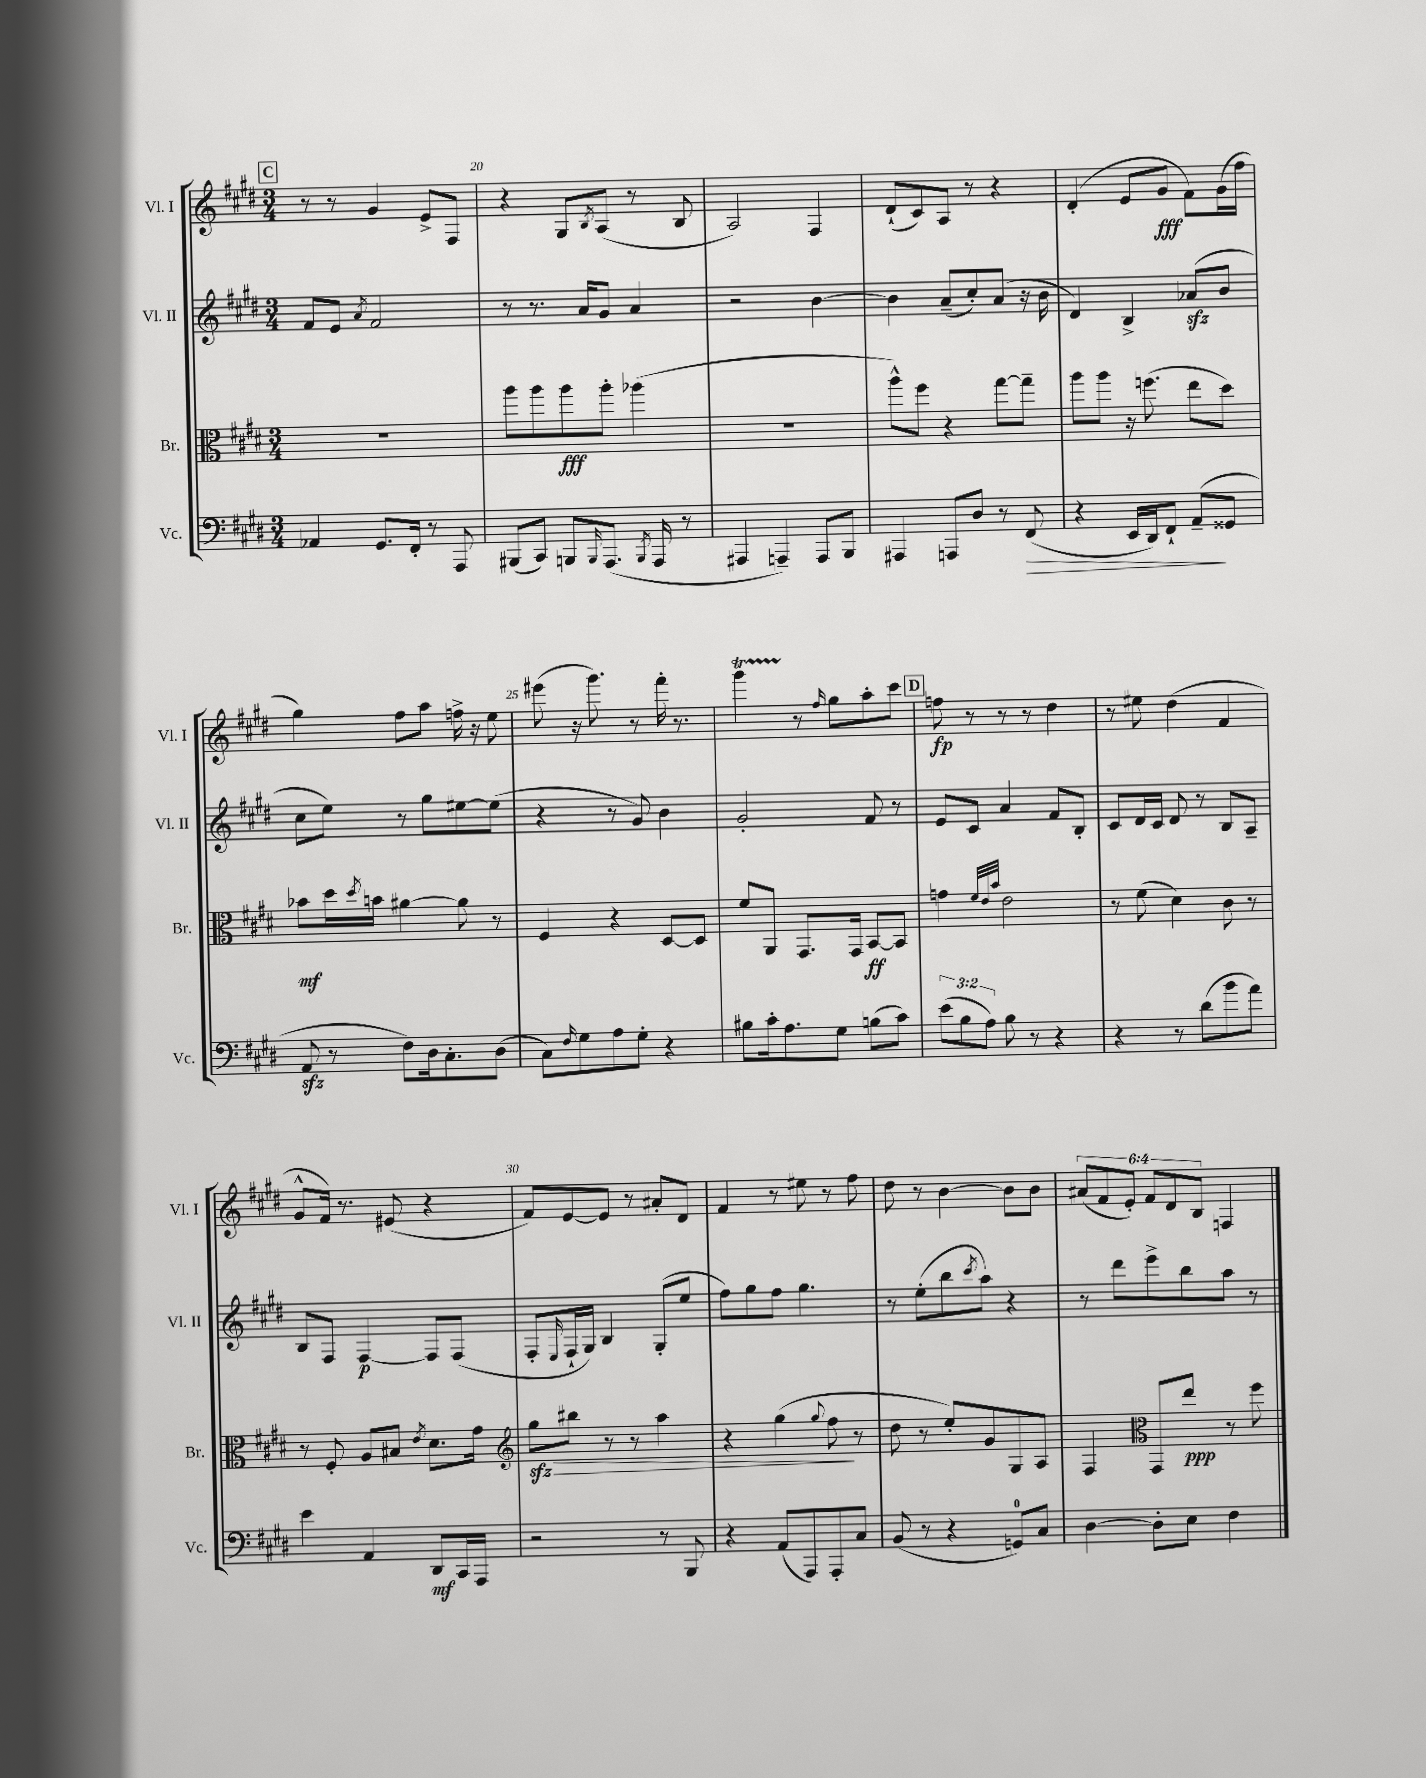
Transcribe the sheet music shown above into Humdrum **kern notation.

**kern	**dynam	**kern	**dynam	**kern	**dynam	**kern	**dynam
*part4	*part4	*part3	*part3	*part2	*part2	*part1	*part1
*staff4	*staff4	*staff3	*staff3	*staff2	*staff2	*staff1	*staff1
*I"Vc.	*	*I"Br.	*	*I"Vl. II	*	*I"Vl. I	*
*I'Vc.	*	*I'Br.	*	*I'Vl. II	*	*I'Vl. I	*
*clefF4	*	*clefC3	*	*clefG2	*	*clefG2	*
*k[f#c#g#d#]	*	*k[f#c#g#d#]	*	*k[f#c#g#d#]	*	*k[f#c#g#d#]	*
*M3/4	*	*M3/4	*	*M3/4	*	*M3/4	*
!!LO:REH:place=s1:t=C
=19	=19	=19	=19	=19	=19	=19	=19
4AA-X/	.	2.r	.	8f#/L	.	8r	.
.	.	.	.	8e/J	.	8r	.
.	.	.	.	8qa/	.	.	.
8.GG#/L	.	.	.	2f#/	.	4g#/	.
16FF#'/Jk	.	.	.	.	.	.	.
8r	.	.	.	.	.	8e^/L	.
8AAA/	.	.	.	.	.	8F#/J	.
=20	=20	=20	=20	=20	=20	=20	=20
(8BBB#X/L	.	8aa\L	.	8r	.	4r	.
8CC#/J)	.	8aa\	.	8.r	.	.	.
8BBBn/L	.	8aa\	fff	.	.	8G#/L	.
.	.	.	.	16a/KL	.	.	.
16qqBBB/	.	.	.	.	.	8qB/	.
(8.AAA/J	.	8aa'\J	.	8g#/J	.	(8A/J	.
.	.	(4aa-X\	.	4a/	.	8r	.
8qBBB/	.	.	.	.	.	.	.
16AAA/	.	.	.	.	.	.	.
8r	.	.	.	.	.	8B/	.
=21	=21	=21	=21	=21	=21	=21	=21
4AAA#X/	.	2.r	.	2r	.	2A/)	.
4AAAn~/)	.	.	.	.	.	.	.
8AAA/L	.	.	.	[4b\	.	4F#/	.
8BBB/J	.	.	.	.	.	.	.
=22	=22	=22	=22	=22	=22	=22	=22
4AAA#X/	.	8aa^^\L)	.	4b\]	.	(8d#`/L	.
.	.	8ff#\J	.	.	.	8c#/)	.
8AAAn/L	.	4r	.	(8a~/L	.	8A/J	.
8D#/J	.	.	.	8cc#'/)	.	8r	.
8r	.	[8gg#\L	.	(8a/J	.	4r	.
!	!LO:HP:b	!	!	!	!	!	!
(8FF#/	>	8gg#~\J]	.	16r	.	.	.
.	.	.	.	16b\	.	.	.
=23	=23	=23	=23	=23	=23	=23	=23
4r	.	8aa\L	.	4d#/)	.	(4d#'/	.
.	.	8aa\J	.	.	.	.	.
16EE/LL	.	16r	.	4B^/	.	8e/L	.
16DD#/J)	.	(8.ffn\	.	.	.	.	.
8FF#`/J	.	.	.	.	.	8g#/J	fff
(8AA~/L	.	8ee\L	.	(8a-Xzz/L	.	8f#\L)	.
8GG##X/J	]	8dd#\J)	.	8b/J	.	(16g#\L	.
.	.	.	.	.	.	16ff#\JJ	.
!!LO:LB:g=z
=24	=24	=24	=24	=24	=24	=24	=24
8AAzz/	.	8b-X\L	mf	8cc#\L	.	4gg#\)	.
8r	.	16dd#\L	.	8ee\J)	.	.	.
.	.	8qdd#/	.	.	.	.	.
.	.	16bn\JJ	.	.	.	.	.
8F#\L)	.	[4a#X\	.	8r	.	8ff#\L	.
16D#\k	.	.	.	8gg#\L	.	8aa\J	.
8.C#'\	.	.	.	.	.	.	.
.	.	8a#\]	.	[8ee#X\	.	16ffn^\	.
.	.	.	.	.	.	16r	.
(8D#\J	.	8r	.	(8ee#\J]	.	8ee\	.
=25	=25	=25	=25	=25	=25	=25	=25
8C#\L)	.	4F#/	.	4r	.	(8eee#X\	.
16qqF#/	.	.	.	.	.	.	.
8G#\	.	.	.	.	.	16r	.
.	.	.	.	.	.	8.ggg#\)	.
8A\	.	4r	.	8r	.	.	.
8G#'\J	.	.	.	8g#/)	.	8r	.
4r	.	[8D#/L	.	4b\	.	16fff#'\	.
.	.	.	.	.	.	8.r	.
.	.	8D#/J]	.	.	.	.	.
=26	=26	=26	=26	=26	=26	=26	=26
8B#X\L	.	8f#/L	.	2g#'/	.	4ggg#t\	.
16c#'\k	.	8AA/J	.	.	.	.	.
8.A\	.	.	.	.	.	.	.
.	.	8.GG#/L	.	.	.	8r	.
.	.	.	.	.	.	16qqff#/	.
8G#\J	.	.	.	.	.	8gg#\L	.
.	.	16GG#/Jk	.	.	.	.	.
(8Bn\L	.	[8BB/L	ff	8f#/	.	8aa'\	.
8c#\J)	.	8BB/J]	.	8r	.	8ccc#\J	.
!!LO:REH:place=s1:t=D
=27	=27	=27	=27	=27	=27	=27	=27
(12e\L	.	4gn\	.	8e/L	.	8ffn\	fp
12B\	.	.	.	.	.	.	.
.	.	.	.	8c#/J	.	8r	.
12A\J)	.	.	.	.	.	.	.
.	.	32qqf#/LLL	.	.	.	.	.
.	.	32qqe/	.	.	.	.	.
.	.	32qqb/JJJ	.	.	.	.	.
8B\	.	2e\	.	4a/	.	8r	.
8r	.	.	.	.	.	8r	.
4r	.	.	.	8f#/L	.	4dd#\	.
.	.	.	.	8B'/J	.	.	.
=28	=28	=28	=28	=28	=28	=28	=28
4r	.	8r	.	8c#/L	.	8r	.
.	.	(8f#\	.	16d#/L	.	8ee#X\	.
.	.	.	.	16c#/JJ	.	.	.
8r	.	4d#\)	.	8d#/	.	(4dd#\	.
(8d#\L	.	.	.	8r	.	.	.
8b\	.	8c#\	.	8B/L	.	4f#/	.
8a\J)	.	8r	.	8A~/J	.	.	.
!!LO:LB:g=z
=29	=29	=29	=29	=29	=29	=29	=29
4e\	.	8r	.	8B/L	.	8g#^^/L	.
.	.	8F#'/	.	8F#/J	.	16f#/Jk)	.
.	.	.	.	.	.	8.r	.
4AA/	.	8A/L	.	[4F#/	p	.	.
.	.	8B#X/J	.	.	.	(8e#X/	.
.	.	8qe/	.	.	.	.	.
8DD#/L	mf	8.d#\L	.	8F#/L]	.	4r	.
16CC#/L	.	.	.	(8F#/J	.	.	.
16AAA/JJ	.	16g#\Jk	.	.	.	.	.
=30	=30	=30	=30	=30	=30	=30	=30
*	*	*clefG2	*	*	*	*	*
!	!	!	!LO:HP:b	!	!	!	!
2r	.	8gg#zz\L	>	8F#'/L	.	8f#/L)	.
.	.	.	.	16qqE/	.	.	.
.	.	8bb#X\J	.	16F#`/L	.	[8e/	.
.	.	.	.	16G#/JJ)	.	.	.
.	.	8r	.	4B/	.	8e/J]	.
.	.	8r	.	.	.	8r	.
8r	.	4aa\	.	(8G#'/L	.	8a#X'/L	.
8BBB/	.	.	.	8ee/J	.	8d#/J	.
=31	=31	=31	=31	=31	=31	=31	=31
4r	.	4r	.	8ff#\L)	.	4f#/	.
.	.	.	.	8gg#\	.	.	.
(8AA/L	.	(4gg#\	.	8ff#\J	.	8r	.
8AAA/)	.	.	.	4.gg#\	.	8ee#X\	.
.	.	8qqgg#/	.	.	.	.	.
8AAA'/	.	8ff#\	.	.	.	8r	.
8C#/J	.	8r	]	.	.	8ff#\	.
=32	=32	=32	=32	=32	=32	=32	=32
(8BB/	.	8dd#\	.	8r	.	8dd#\	.
8r	.	8r	.	(8ee'\L	.	8r	.
4r	.	8ee'/L)	.	8bb\	.	[4b\	.
.	.	.	.	8qccc#/	.	.	.
.	.	8g#/	.	8aa\J)	.	.	.
8GGn/L)	.	8G#/	.	4r	.	8b\L]	.
8C#/J	.	8A/J	.	.	.	8b\J	.
=33	=33	=33	=33	=33	=33	=33	=33
[4D#\	.	4F#/	.	8r	.	(12a#X/L	.
.	.	.	.	.	.	12f#/	.
.	.	.	.	8ddd#\L	.	.	.
.	.	.	.	.	.	12e'/J)	.
*	*	*clefC3	*	*	*	*	*
8D#'\L]	.	8GG#/L	.	8eee^\	.	12f#/L	.
.	.	.	.	.	.	12d#/	.
8E\J	.	8ee/J	ppp	8bb\	.	.	.
.	.	.	.	.	.	12B/J	.
4F#\	.	8r	.	8aa\J	.	4Fn/	.
.	.	8ff#\	.	8r	.	.	.
==	==	==	==	==	==	==	==
*-	*-	*-	*-	*-	*-	*-	*-
